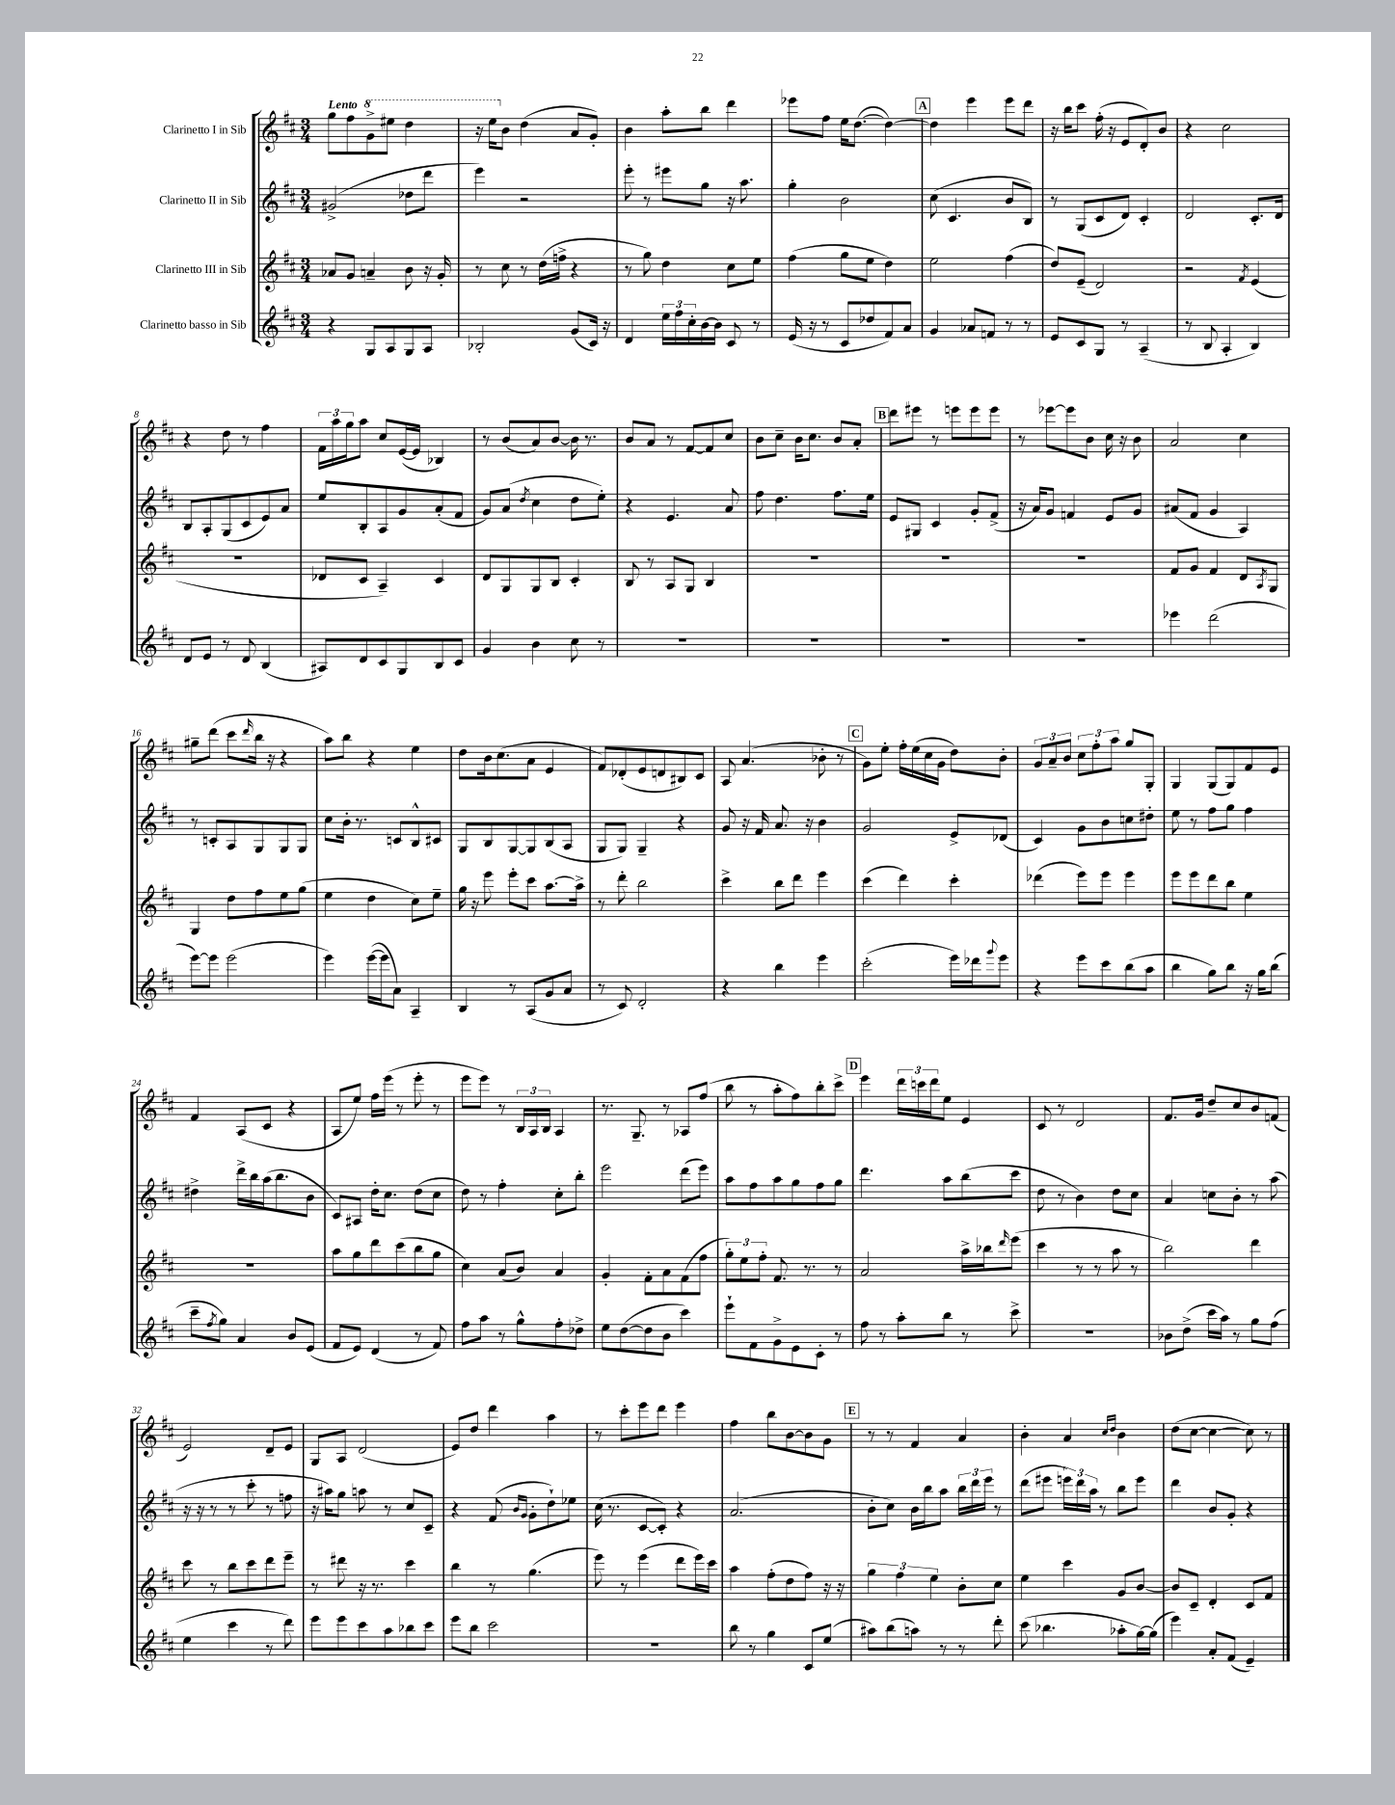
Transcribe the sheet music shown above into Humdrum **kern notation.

**kern	**kern	**kern	**kern
*part4	*part3	*part2	*part1
*staff4	*staff3	*staff2	*staff1
*I"Clarinetto basso in Sib	*I"Clarinetto III in Sib	*I"Clarinetto II in Sib	*I"Clarinetto I in Sib
*clefG2	*clefG2	*clefG2	*clefG2
*k[f#c#]	*k[f#c#]	*k[f#c#]	*k[f#c#]
*M3/4	*M3/4	*M3/4	*M3/4
=1	=1	=1	=1
!	!	!	!LO:TX:a:B:t=Lento
4r	8a-X/L	(2g#X^/	8gg\L
.	8g/J	.	8ff#\
*	*	*	*8va
8G/L	4an~/	.	8gg^\
8A/	.	.	8eee#X\J
8G/	8b\	8dd-X\L	4ddd\
8A/J	16r	8ddd\J	.
.	16g'/	.	.
=2	=2	=2	=2
2B-X'/	8r	4eee\)	16r
.	.	.	16eee\KL
*	*	*	*X8va
.	8cc#\	.	8b\J
.	8r	2r	(4dd\
.	(16dd\LL	.	.
.	16ffn^\JJ	.	.
(8g/L	4r	.	8a/L
16c#/Jk)	.	.	8g'/J)
16r	.	.	.
=3	=3	=3	=3
4d/	8r	8eee'\	4b\
.	8gg\)	8r	.
24ee\LL	4dd\	8eee#X\L	8aa'\L
24ff#\	.	.	.
24cc#'\	.	.	.
[16b\	.	8gg\J	8bb\J
16b\JJ]	.	.	.
8c#/	8cc#\L	16r	4ddd\
.	.	8.aa\	.
8r	8ee\J	.	.
=4	=4	=4	=4
(16e/	(4ff#\	4gg'\	8eee-X\L
16r	.	.	.
8r	.	.	8ff#\J
8c#/L	8gg\L	2b\	16ee\KL
.	.	.	([8.dd\J
8dd-X/	8ee\J	.	.
8f#/)	4dd\)	.	4dd\_)
8a/J	.	.	.
!!LO:REH:place=s1:t=A
=5	=5	=5	=5
4g/	2ee\	(8cc#\	4dd\]
.	.	4.c#/	.
8a-X/L	.	.	4eee\
8fn/J	.	.	.
8r	(4ff#\	8b/L	8eee\L
8r	.	8B/J)	8ddd\J
=6	=6	=6	=6
8e/L	8dd/L)	8r	16r
.	.	.	16bb\KL
8c#/	(8e~/J	(8G/L	8ccc#\J
8G/J	2d/)	8c#/	(16ff#'\
.	.	.	16r
8r	.	8d/J)	8e/L
(4A~/	.	4c#'/	8d'/)
.	.	.	8b/J
=7	=7	=7	=7
8r	2r	2d/	4r
8B/	.	.	.
4A'/	.	.	2cc#\
.	8qf#/	.	.
4B/)	(4e/	8.c#'/L	.
.	.	16d/Jk	.
!!LO:LB:g=z
=8	=8	=8	=8
8d/L	2.r	8B/L	4r
8e/J	.	8A'/	.
8r	.	(8G/	8dd\
8d/	.	8c#/	8r
(4B/	.	8e/)	4ff#\
.	.	8a/J	.
=9	=9	=9	=9
8A#X/L)	8d-X/L	8ee/L	24f#\LL
.	.	.	24aa\
.	.	.	24gg\J
8d/	8c#/J	8B'/	8aa\J
8c#/	4A~/)	8A/	8cc#/L
8G/	.	8g/	([16e/L
.	.	.	16e/JJ]
8B/	4c#/	(8a'/	4B-X/)
8c#/J	.	8f#/J	.
=10	=10	=10	=10
4g/	8d/L	8g/L)	8r
.	8G/	(8a/J	(8b/L
.	.	8qdd/	.
4b\	8G/	4cc#\	8a/)
.	8B/J	.	[8b/J
8cc#\	4c#'/	8dd\L	16b\]
.	.	.	8.r
8r	.	8ee'\J)	.
=11	=11	=11	=11
2.r	8B/	4r	8b/L
.	8r	.	8a/J
.	8A/L	4.e/	8r
.	8G/J	.	[8f#/L
.	4B/	.	8f#/]
.	.	8a/	8cc#/J
=12	=12	=12	=12
2.r	2.r	8ff#\	8b\L
.	.	4.dd\	8cc#~\J
.	.	.	16b\KL
.	.	.	8.cc#\J
.	.	8.ff#\L	8b/L
.	.	.	8a'/J
.	.	16ee\Jk	.
!!LO:REH:place=s1:t=B
=13	=13	=13	=13
2.r	2.r	8e/L	8ddd\L
.	.	8G#X/J	8eee#X\J
.	.	4c#/	8r
.	.	.	8eeen\L
.	.	8g'/L	8eee\
.	.	(8f#^/J	8eee\J
=14	=14	=14	=14
2.r	2.r	16r	8r
.	.	16a/KL)	.
.	.	8g/J	[8eee-X\L
.	.	4fn/	8eee-\]
.	.	.	8b\J
.	.	8e/L	16cc#\
.	.	.	16r
.	.	8g/J	8b\
=15	=15	=15	=15
4eee-X\	8f#/L	(8a#X/L	2a/
.	8g/J	8f#/J	.
(2ddd\	4f#/	4g/	.
.	8d/L	4A/)	4cc#\
.	8qA/	.	.
.	8G/J	.	.
!!LO:LB:g=z
=16	=16	=16	=16
[8eee\L)	4G/	8r	8gg#X~\L
8eee\J]	.	8cn'/L	(8ddd\J
(2eee\	8dd\L	8A/	8ccc#\L
.	.	.	16qqddd/
.	8ff#\	8G/	16bb\Jk
.	.	.	16r
.	8ee\	8G/	4r
.	(8gg\J	8G/J	.
=17	=17	=17	=17
4eee\)	4ee\	8cc#\L	8aa\L)
.	.	16b'\Jk	8bb\J
.	.	8.r	.
([16eee\LL	4dd\	.	4r
16eee\J]	.	.	.
8a\J)	.	8cn/L	.
4A~/	8cc#\L)	8B^^/	4ee\
.	8ee~\J	8c#X/J	.
=18	=18	=18	=18
4B/	16gg\	8G/L	8dd\L
.	16r	.	.
.	8eee\	8B/	16b\k
.	.	.	(8.cc#\
8r	8eee'\L	[8G/	.
(8A/L	8ccc#\J	8G/]	8a\J
8g/	[8.aa\L	(8B/	4e/
8a/J	.	8A/J	.
.	16aa^\Jk]	.	.
=19	=19	=19	=19
8r	8r	8G/L	8f#/L)
8c#/)	8ddd'\	8G/J)	(8d-X'/
2d'/	2bb\	4G~/	8e/
.	.	.	8dn/
.	.	4r	8B#X/)
.	.	.	8c#/J
=20	=20	=20	=20
4r	4ccc#^\	8g/	8A/
.	.	16r	(4.a/
.	.	16f#/	.
4bb\	8bb\L	8.a/	.
.	8ddd\J	.	.
.	.	16r	.
4eee\	4eee\	4b\	8b-X'\
.	.	.	8r
!!LO:REH:place=s1:t=C
=21	=21	=21	=21
(2ccc#'\	(4ccc#\	2g/	8g\L)
.	.	.	8ee'\J
.	4ddd\)	.	16ff#'\LL
.	.	.	(16ee\
.	.	.	16cc#\
.	.	.	16g\JJ
16eee\LL)	4ccc#'\	8e^/L	8dd\L)
16ddd-X\J	.	.	.
8qqggg/	.	.	.
8eee\J	.	(8d-X/J	8b'\J
=22	=22	=22	=22
4r	(4ddd-X\	4c#/)	12g/L
.	.	.	12a~/
.	.	.	12b/J
8eee\L	8eee\L)	8g\L	12cc#\L
.	.	.	12ff#'\
8ccc#\	8eee\J	8b\	.
.	.	.	12aa\J
(8bb\	4eee\	8ccn\	8gg/L
8aa\J	.	8dd#X'\J	8G'/J
=23	=23	=23	=23
4bb\	8eee\L	8ee\	4G/
.	8eee\	8r	.
8gg\L)	8ddd\	8ff#\L	(8G/L
8bb\J	8bb\J	8gg\J	8G/)
16r	4ee\	4ff#\	8f#/
16gg\KL	.	.	.
(8bb\J	.	.	8e/J
!!LO:LB:g=z
=24	=24	=24	=24
8ccc#~\L	2.r	4dd#X^\	4f#/
8qff#/	.	.	.
8gg\J)	.	.	.
4a/	.	16ddd^\LL	(8A/L
.	.	16bb\	.
.	.	(16aa\J	8c#/J
.	.	8.bb\	.
8b/L	.	.	4r
(8e/J	.	8b\J	.
=25	=25	=25	=25
8f#/L	8aa\L	8c#/L)	8A/L
8e/J)	8gg\	8A#X/J	8ee/J)
(4d/	8ddd\	16dd'\KL	16ff#\LL
.	.	8.cc#\J	(16eee\JJ
.	(8ccc#\	.	8r
8r	8bb\	(8dd\L	8eee'\
8f#/)	8gg\J	8cc#\J	8r
=26	=26	=26	=26
8ff#\L	4cc#\)	8dd\)	8eee\L
8aa\J	.	8r	8eee\J)
8r	(8a/L	4ff#'\	8r
8gg^^\L	8b/J)	.	24B/LL
.	.	.	24A/
.	.	.	24B/JJ
8ff#'\	4a/	8cc#'\L	4A/
8dd-X^\J	.	8bb'\J	.
=27	=27	=27	=27
8ee\L	4g'/	2eee\	8.r
([8dd\	.	.	.
.	.	.	8.G~/
8dd\]	8f#'\L	.	.
8b\J	8a\	.	8r
4ccc#\)	(8f#\	(8ddd\L	8A-X/L
.	8ff#\J	8eee\J)	(8ff#/J
=28	=28	=28	=28
8eee`\L	12gg'\L)	8aa\L	8bb\
.	12ee\	.	.
8f#\	.	8ff#\	8r
.	12ff#'\J	.	.
8g^\	8.f#/	8aa\	8aa'\L
8e\	.	8gg\	8ff#\)
.	8.r	.	.
8c#'\J	.	8ff#\	8bb'\
8r	8r	8gg\J	8ccc#^\J
!!LO:REH:place=s1:t=D
=29	=29	=29	=29
8ff#\	2a/	4.ddd\	4eee\
8r	.	.	.
8aa'\L	.	.	24ddd\LL
.	.	.	24cccn\
.	.	.	24ddd\J
8bb\J	.	8aa\L	8ee\J
8r	16aa^\LL	(8bb\	4e/
.	16bb-X\J	.	.
.	16qqddd/	.	.
8ccc#^\	(8eee\J	8ccc#\J	.
=30	=30	=30	=30
2.r	4ccc#\	8dd\	8c#/
.	.	8r	8r
.	8r	4b\)	2d/
.	8r	.	.
.	8aa\	8dd\L	.
.	8r	8cc#\J	.
=31	=31	=31	=31
8b-X\L	2bb\)	4a/	8.f#/L
(8dd^\J	.	.	.
.	.	.	16g/Jk
16ccc#\LL	.	8ccn\L	8dd~/L
16aa\JJ)	.	.	.
8r	.	8b'\J	8cc#/
8gg\L	4ddd\	8r	8b/
(8ff#\J	.	(8aa\	(8fn/J
!!LO:LB:g=z
=32	=32	=32	=32
4ee\	8ccc#\	16r	2e/)
.	.	16r	.
.	8r	8r	.
4ccc#\	8bb\L	8r	.
.	8ccc#\	8ccc#'\	.
8r	8ddd\	8r	8d~/L
8ddd\)	8eee~\J	8ffn\	8e/J
=33	=33	=33	=33
8eee\L	8r	16r	8G/L
.	.	16aa#X\KL)	.
8eee\	8ddd#X\	8gg\J	8A/J
8ccc#\	16r	8aan\	(2d/
.	8.r	.	.
8aa\	.	8r	.
8bb-X\	4ccc#\	8cc#/L	.
8ccc#\J	.	8c#~/J	.
=34	=34	=34	=34
8eee\L	4bb\	4r	8e/L)
8bb\J	.	.	8dd/J
2ccc#\	8r	(8f#/	4ddd\
.	.	16qqb/LL	.
.	.	16qqg/JJ	.
.	(4.gg\	8g'\L	.
.	.	8dd`\)	4aa\
.	.	8ee-X\J	.
=35	=35	=35	=35
2.r	8eee\)	(16cc#\	8r
.	.	8.r	.
.	8r	.	8ccc#'\L
.	(4eee\	[8c#/L	8eee\
.	.	8c#'/J])	8ddd\J
.	8ddd\L	4r	4eee\
.	16eee\L)	.	.
.	16ccc#\JJ	.	.
=36	=36	=36	=36
8bb\	4aa\	(2.a/	4ff#\
8r	.	.	.
4gg\	(8ff#'\L	.	8bb\L
.	8dd\	.	[8b\
8c#/L	8ff#\J)	.	8b\]
(8ee/J	16r	.	8g\J
.	16r	.	.
!!LO:REH:place=s1:t=E
=37	=37	=37	=37
8aa#X\L)	6gg\	8b'\L	8r
(8bb\	.	8cc#\J)	8r
.	6ff#\	.	.
8aan\J)	.	16b\LL	4f#/
.	.	16bb\J	.
.	6ee\	.	.
8r	.	8aa\J	.
8r	8b'\L	24bb\LL	4a/
.	.	24ddd\	.
.	.	24eee\JJ	.
8ddd'\	8cc#\J	8r	.
=38	=38	=38	=38
(8ccc#\	4ee\	(8ddd\L	4b'\
4.bb-X\	.	8eee#X\J	.
.	4ccc#\	24eeen\LL)	4a/
.	.	24ddd\	.
.	.	24aa\JJ	.
.	.	8r	.
.	.	.	16qqcc#/LL
.	.	.	16qqdd/JJ
8aa-X'\L	8g/L	8bb\L	4b\
[16gg\L)	[8b/J	8eee\J	.
(16gg\JJ]	.	.	.
=39	=39	=39	=39
4eee\)	8b/L]	4ddd\	(8dd\L
.	8c#~/J	.	[8cc#\J
8a'/L	4d'/	8b/L	4cc#\_
(8f#/J	.	8g'/J	.
4e~/)	8c#/L	4r	8cc#\])
.	8f#/J	.	8r
==	==	==	==
*-	*-	*-	*-
